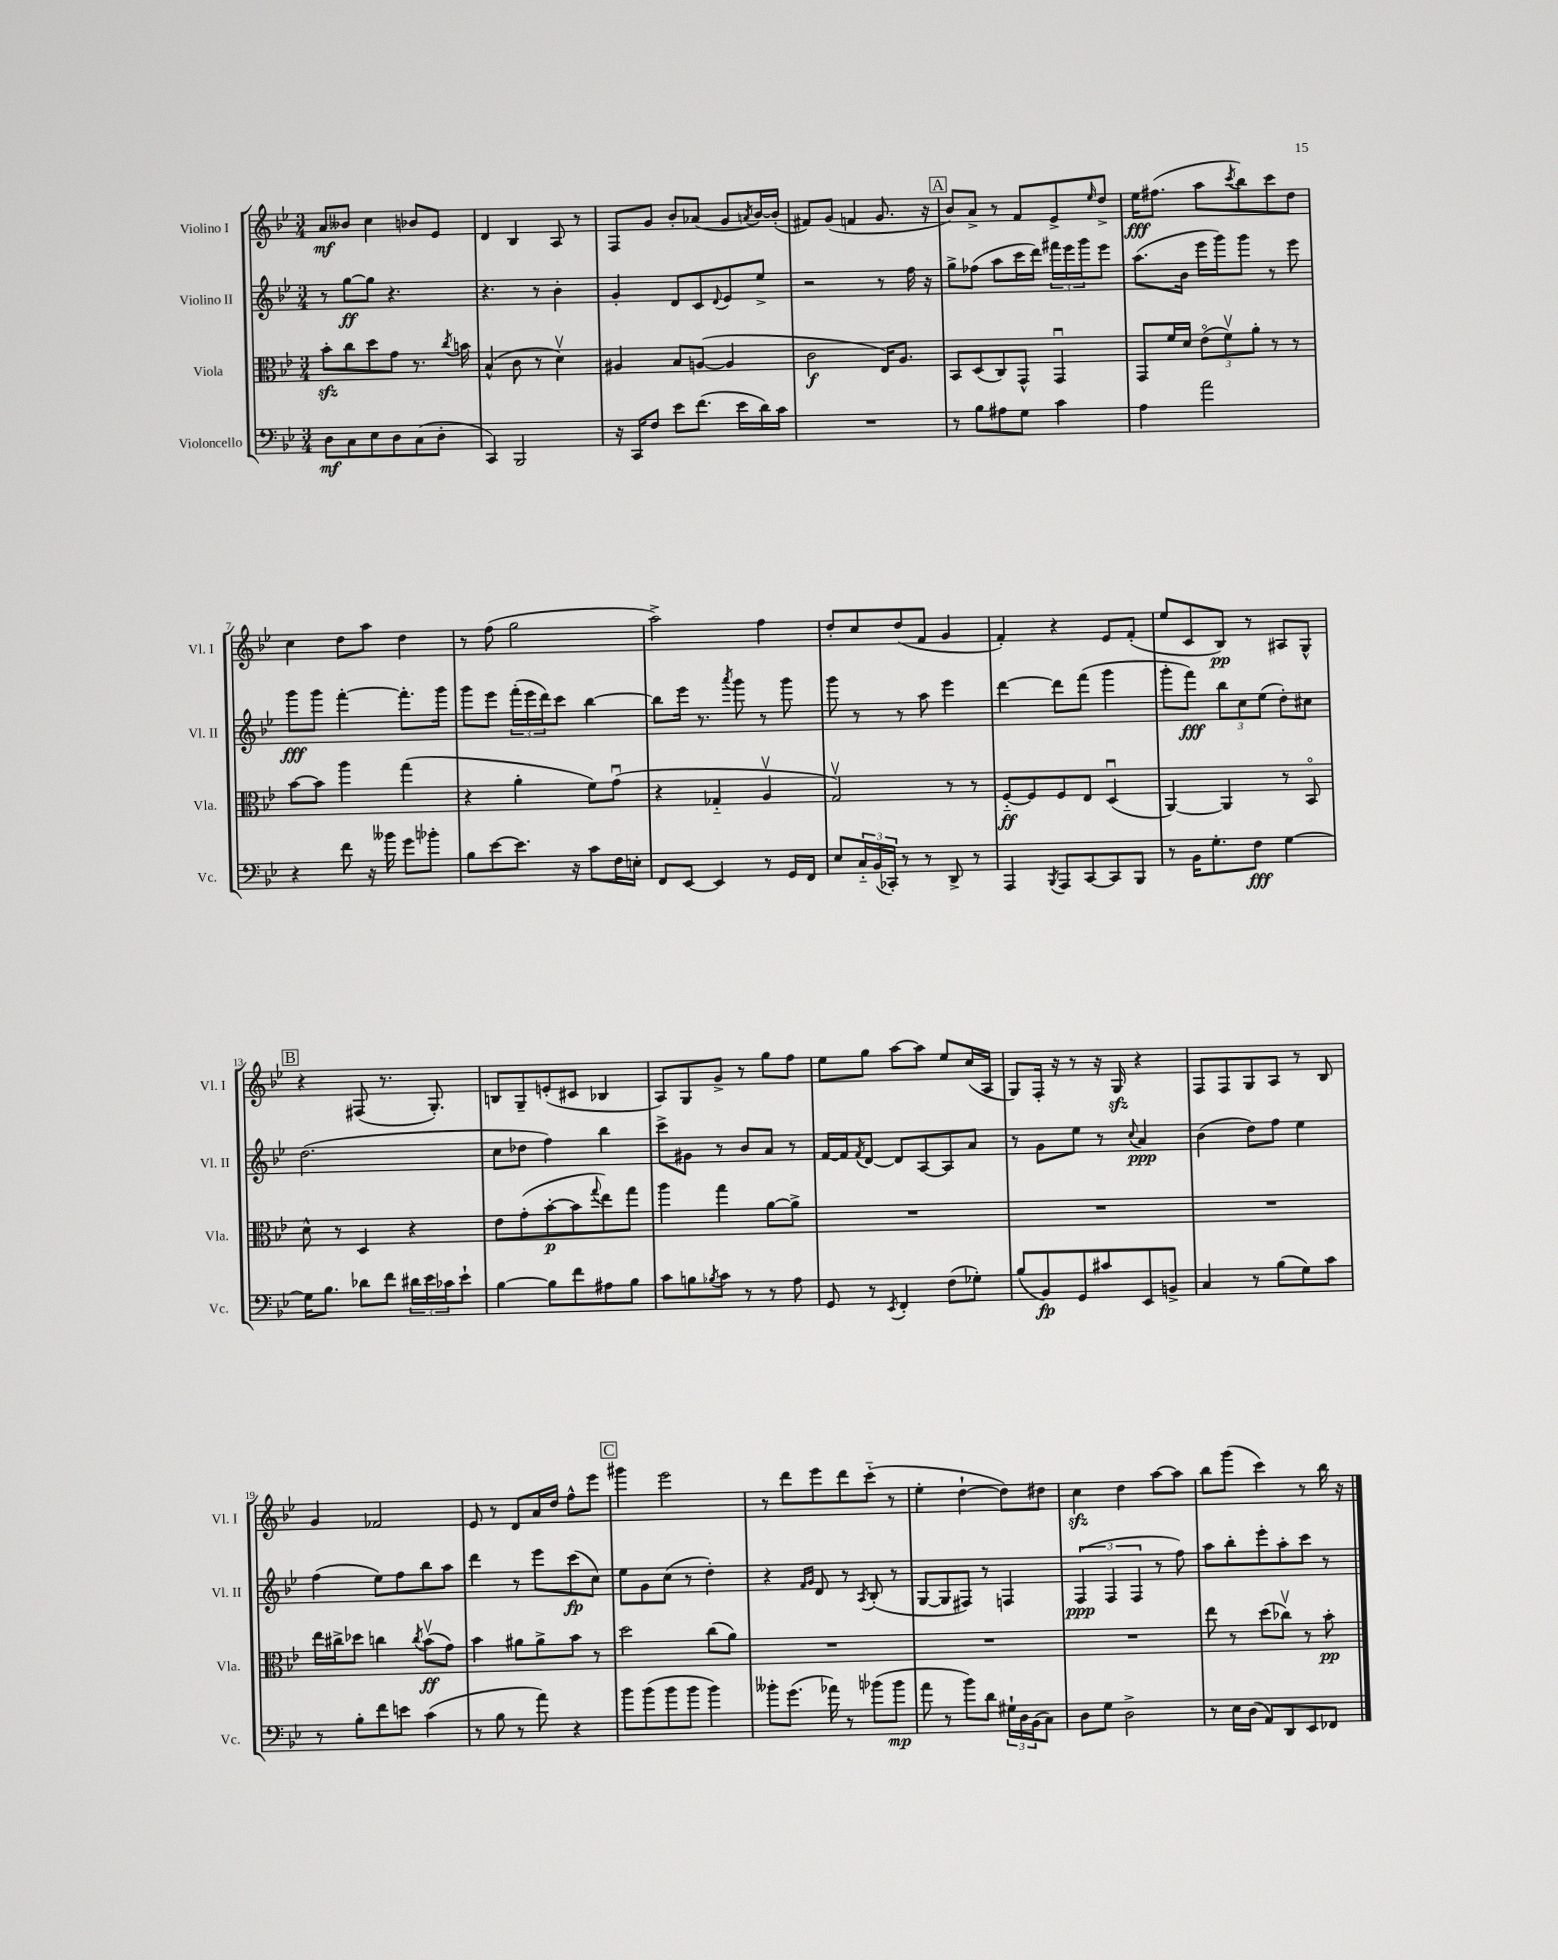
<<
\new StaffGroup <<
\new Staff = "s0" \with { instrumentName = "Violino I" shortInstrumentName = "Vl. I" } {
    \clef treble \key bes \major \numericTimeSignature \time 3/4
    a'8\mf beses'8 c''4 bes'8 ees'8 |
    d'4 bes4 a8 r8 |
    f8 g'8 bes'8-. aes'8( g'8 \acciaccatura { a'8 } bes'16~) bes'16-.( |
    fis'8) g'8( f'4 g'8. r16 |
    \mark \markup { \box "A" } bes'8) a'8-> r8 f'8 ees'8-> \grace { ees''16 } d''8-> |
    ees''16\fff fis''8.( a''8 \acciaccatura { c'''8 } bes''8) c'''8 d''8 |
    c''4 d''8 a''8 d''4 |
    r8 f''8( g''2 |
    a''2->) f''4 |
    d''8-. c''8 d''8( f'8 g'4 |
    f'4-.) r4 ees'8 f'8-.( |
    ees''8 c'8 bes8\pp) r8 ais8 g8-^ |
    \mark \markup { \box "B" } r4 fis8( r8. g8.-.) |
    b8 g8-- e'8-.( cis'8 bes4 |
    a8) g8 g'8-> r8 g''8 f''8 |
    ees''8 g''8 a''8~ a''8 ees''8 c''16( a16 |
    g8) f16-. r16 r8 r16 g16\sfz r4 |
    f8 f8 g8 a8 r8 bes8 |
    g'4 fes'2 |
    ees'8 r8 d'8 a'16 d''16 f''8-^ ees'''8 |
    \mark \markup { \box "C" } gis'''4 ees'''2 |
    r8 d'''8 ees'''8 d'''8 c'''8-_( r8 |
    ees''4-. d''4~-! d''8) dis''8 |
    c''4\sfz d''4 a''8~ a''8 |
    bes''8 g'''8( c'''4) r8 bes''16 r16 \bar "|." |
}
\new Staff = "s1" \with { instrumentName = "Violino II" shortInstrumentName = "Vl. II" } {
    \clef treble \key bes \major \numericTimeSignature \time 3/4
    r8 g''8~\ff g''8 r4. |
    r4. r8 bes'4-. |
    g'4-. d'8 c'8 \appoggiatura { d'8 } ees'8 ees''8-> |
    r2 r8 f''16 r16 |
    \mark \markup { \box "A" } g''8-> fes''8( a''8 c'''16 d'''16) \tuplet 3/2 { fis'''16 ees'''16 g'''16 } ees'''8 |
    a''8.( bes'16 ees'''16 g'''16) g'''8 r8 ees'''8 |
    g'''8\fff g'''8 f'''4~-. f'''8.-. g'''16 |
    g'''8 ees'''8 \tuplet 3/2 { f'''16-.( ees'''16 d'''16) } c'''8 bes''4~ |
    bes''8 ees'''16 r8. \acciaccatura { a'''8 } g'''8 r8 g'''8 |
    g'''8 r8 r8 a''8 ees'''4 |
    d'''4~ d'''8 f'''8( g'''4 |
    g'''8-. f'''8\fff) \tuplet 3/2 { bes''8 c''8 ees''8( } d''8-.) cis''8 |
    \mark \markup { \box "B" } d''2.( |
    c''8 des''8 f''4) bes''4 |
    c'''8-> gis'8 r8 bes'8 a'8 r8 |
    f'16~ f'16 \acciaccatura { f'8 } d'8~ d'8 a8~ a8 a'8 |
    r8 g'8 ees''8 r8 \appoggiatura { c''8 } a'4\ppp |
    bes'4( d''8) f''8 ees''4 |
    f''4( ees''8) f''8 bes''8 a''8 |
    d'''4 r8 ees'''8 c'''8\fp( c''8) |
    \mark \markup { \box "C" } ees''8 g'8 c''8( r8 d''4-.) |
    r4 \grace { f'16 g'16 } d'8 r8 \acciaccatura { a8 } bes8-.( r8 |
    g8~ g8 fis8) r8 f4 |
    \tuplet 3/2 { f4\ppp( f4 f4 } r8 f''8) |
    a''8 bes''8-. ees'''8-. a''8-. c'''8 r8 \bar "|." |
}
\new Staff = "s2" \with { instrumentName = "Viola" shortInstrumentName = "Vla." } {
    \clef alto \key bes \major \numericTimeSignature \time 3/4
    bes'8-.\sfz c''8 d''8 g'8 r8. \acciaccatura { c''8 } b'16 |
    bes4-^( c'8 r8 d'4\upbow) |
    ais4 bes8 a8~( a4 |
    c'2\f ees16) a8. |
    \mark \markup { \box "A" } bes,8 d8( c8) g,8-^ g,4\downbow |
    g,8 f'16 d'16 \tuplet 3/2 { ees'8\flageolet( f'8\upbow) a'8-. } r8 r8 |
    bes'8~ bes'8 a''4 g''4( |
    r4 a'4-. f'8) g'8\downbow( |
    r4 ges4-_ a4\upbow |
    g2\upbow) r8 r8 |
    f8~-_\ff f8 f8 ees8 d4\downbow( |
    a,4~) a,4 r8 bes,8\flageolet |
    \mark \markup { \box "B" } d'8-^ r8 d4 r4 |
    ees'8 g'8-.( bes'8~-.\p bes'8 \appoggiatura { g''8 } ees''8) g''8 |
    a''4 g''4 a'8~ a'8-> |
    R2. |
    R2. |
    R2. |
    ees''16 cis''16-> des''8 c''4 \acciaccatura { c''8 } bes'8\upbow\ff( g'8) |
    bes'4 ais'8 ais'8-> bes'8 r8 |
    \mark \markup { \box "C" } d''2 c''8( a'8) |
    R2. |
    R2. |
    R2. |
    ees''8 r8 d''8( ces''8\upbow) r8 bes'8-.\pp \bar "|." |
}
\new Staff = "s3" \with { instrumentName = "Violoncello" shortInstrumentName = "Vc." } {
    \clef bass \key bes \major \numericTimeSignature \time 3/4
    d8\mf c8 ees8 d8 c8( d8-. |
    c,4) bes,,2 |
    r16 c,16 f8 ees'8 f'8.( ees'16 d'16) c'16 |
    R2. |
    \mark \markup { \box "A" } r8 bes8 ais8 g8 c'4 |
    a4 a'2 |
    r4 f'8 r16 beses'16 g'8 bes'8-. |
    bes8 ees'8~ ees'8. r16 c'8 f16 e16-. |
    f,8 ees,8~ ees,4 r8 g,16 f,16 |
    ees8 \tuplet 3/2 { c16-_ bes,16( ces,16-.) } r8 r8 d,8-> r8 |
    a,,4 \acciaccatura { bes,,8 } a,,8 c,8~ c,8 bes,,8 |
    r8 bes,16 g8.-. f8\fff g4~ |
    \mark \markup { \box "B" } g16 bes8. des'8 f'8 \tuplet 3/2 { dis'16 ees'16 ces'16 } ees'8-! |
    bes4~ bes8 f'8 ais8 bes8 |
    c'8 b8 \acciaccatura { bes8 } c'8 r8 r8 a8 |
    g,8 r8 \acciaccatura { ees,8 } f,4-. f8( ges8-.) |
    bes8( bes,8\fp) g,8 cis'8 ees,8 b,8-> |
    c4 r8 bes8( g8) c'8 |
    r8 bes8-. f'8 e'8 c'4( |
    r8 bes8 r8 a'8) r4 |
    \mark \markup { \box "C" } bes'8 bes'8( bes'8 bes'8 bes'4) |
    beses'8-. g'8.( aes'16) r8 bes'8( bes'8\mp |
    a'8 r8 bes'8) d'8 \tuplet 3/2 { gis16-! d16 bes,16( } c8) |
    d8 g8 d2-> |
    r8 ees16 d16( a,8) d,8 ees,8 fes,8 \bar "|." |
}
>>
>>
